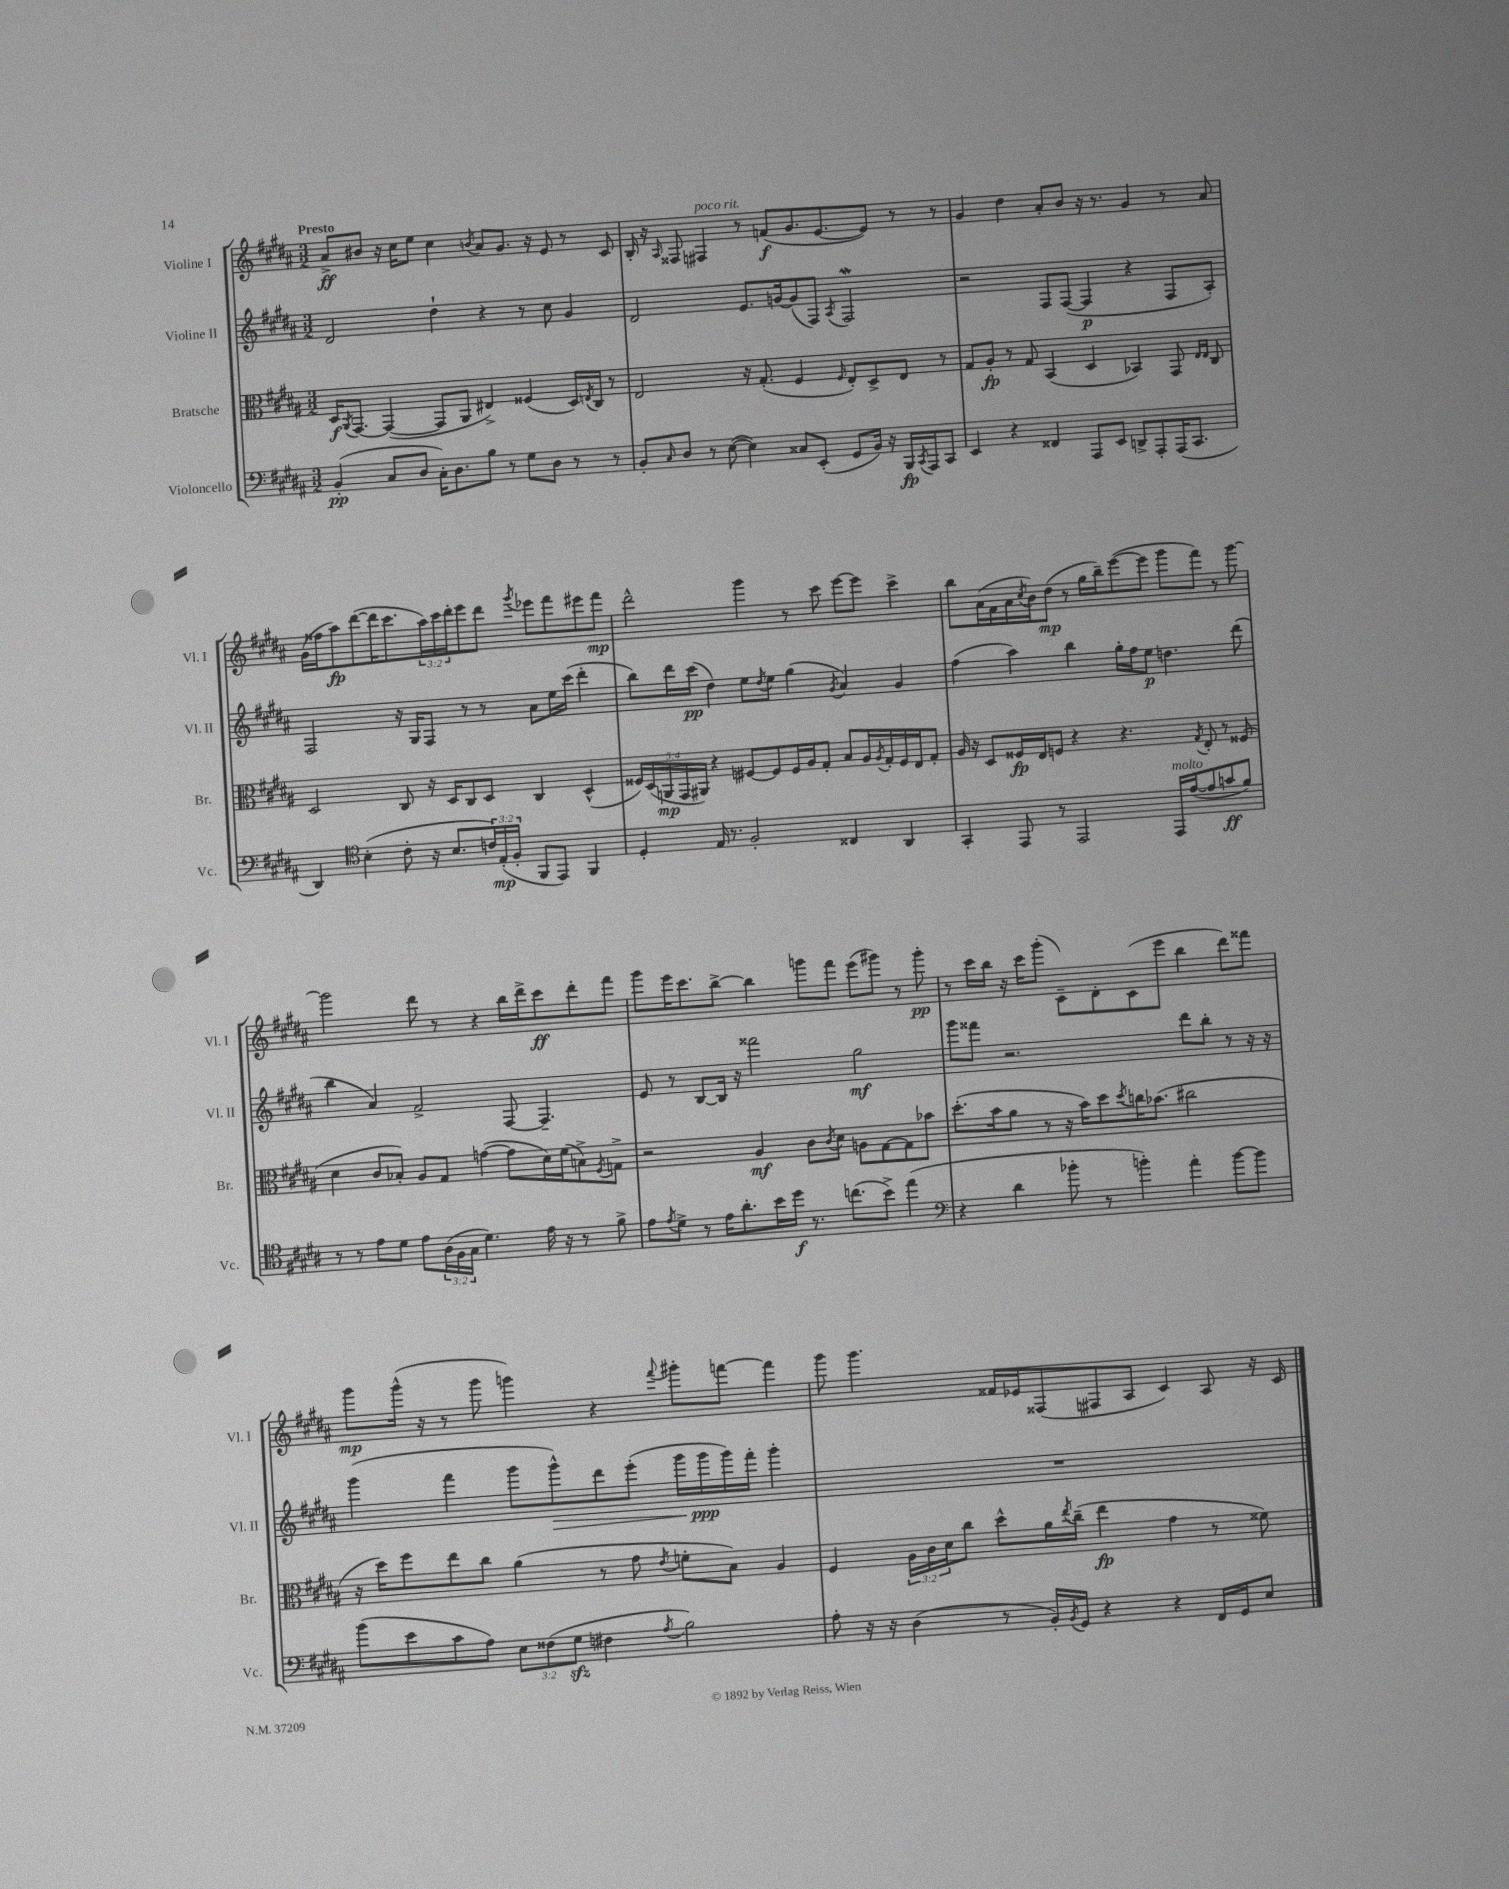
<<
\new StaffGroup <<
\new Staff = "s0" \with { instrumentName = "Violine I" shortInstrumentName = "Vl. I" } {
    \clef treble \key b \major \numericTimeSignature \time 3/2 \override Staff.TupletNumber.text = #tuplet-number::calc-fraction-text \tempo "Presto"
    ais'8->\ff bis'8 r16 cis''16 e''8 cis''4 \acciaccatura { b'8 } ais'8 gis'8. r16 e'8 r8 cis'8 |
    b16-. r16 \grace { ais16 } fisis8 fis4^\markup { \italic "poco rit." } r8 f'8\f( gis'8. e'8.~ e'8) r8 r8 |
    gis'4 dis''4 ais'8-. b'8 r16 r8. gis'4 r8 ais'8 |
    gis'16( fisis''16 ais''8\fp) dis'''8~( dis'''16 cis'''8. \tuplet 3/2 { ais''16) cis'''16 dis'''16-. } e'''8 dis'''8 \acciaccatura { gis'''8 } ees'''8 fis'''8 eis'''8 fis'''8\mp |
    dis'''2-^ gis'''4 r8 cis'''8 e'''8~ e'''8 cis'''4-> |
    b''8 ais'16( fis'16 ais'16 \acciaccatura { cis''8 } b'16) dis''8\mp( r8 gis''16 b''16--) e'''8~( e'''8 gis'''8 fis'''8) r8 gis'''8~ |
    gis'''2 dis'''8 r8 r4 b''16 dis'''16-> cis'''8\ff dis'''8-. fis'''8 |
    gis'''8 e'''16 cis'''8. b''8~-> b''4 g'''8 fis'''8 e'''8( gis'''8) r8 gis'''8-.\pp |
    r8 cis'''16 b''16 r16 cis'''16 gis'''8-.( cis'8--) dis'8-. cis'8( e'''8 b''4 dis'''8) fisis'''8 |
    gis'''8\mp gis'''16-^( r16 r8 gis'''8 g'''4) r4 \appoggiatura { fis'''8 } gis'''8-. f'''8~ f'''4 |
    gis'''8 gis'''4. fisis'16 ees'16 fisis8( fis8 ais8 cis'4) ais8 r16 cis'16 \bar "|." |
}
\new Staff = "s1" \with { instrumentName = "Violine II" shortInstrumentName = "Vl. II" } {
    \clef treble \key b \major \numericTimeSignature \time 3/2
    dis'2 dis''4-! r4 r8 cis''8 gis'4 |
    dis'2 e'8. g'16~ g'8( fis8) \acciaccatura { ais8 } fis2\mordent |
    r2 fis8 fis8~( fis4\p r4 fis8 ais8-.) |
    fis2 r16 gis16 fis8 r8 r8 ais'8 e''16 cis'''16( dis'''4-. |
    b''8) dis'''16 cis'''16\pp( dis''4) e''8 \acciaccatura { dis''8 } e''8 gis''4( \acciaccatura { gis'8 } ais'4) gis'4 |
    fis''4( ais''4) b''4 gis''16-. fis''16 e''8\p d''4. dis'''8( |
    b''4 ais'4) fis'2-> fis8~ fis4.-- |
    e'8 r8 b8~ b16 r16 fisis'''2 gis''2\mf |
    gis'''8 fisis'''8 r2. dis'''8 b''8-. r8 r16 r16 |
    gis'''4( fis'''4 gis'''8 gis'''8-^\>) dis'''8 e'''8-.( gis'''16 gis'''16\ppp\! gis'''16) fis'''16-. gis'''4-. |
    R1. \bar "|." |
}
\new Staff = "s2" \with { instrumentName = "Bratsche" shortInstrumentName = "Br." } {
    \clef alto \key b \major \numericTimeSignature \time 3/2 \override Staff.TupletNumber.text = #tuplet-number::calc-fraction-text
    dis16\f \acciaccatura { ais,8 } gis,8.~ gis,4~( gis,8 ais,8 eis4->) fisis4( dis16) \acciaccatura { e8 } cis16 r8 |
    e2 r16 gis8.-.( fis4 \grace { fis16 } e8-.) dis8-> e8 r8 |
    gis8 ais8-.\fp r8 gis8 b,4( dis4 bes,4) gis,8 \grace { e16 e16 } cis8 |
    dis2 cis8 r16 dis16 cis8 dis8 cis4 dis4-^( |
    \tuplet 5/4 { fisis16) dis16( a,16\mp gis,16 ais,16) } r4 fis8~ fis8 fis16 ais16 gis8-. b8 ais16 \acciaccatura { ais8 } gis16-. fis16 e16 gis8-. |
    ais16 r16 dis8 fisis16\fp e16 f8 r4 r4. \acciaccatura { gis8 } e8-. r8 fisis8( |
    dis'4 cis'8 bes8-.) ais8 gis8 g'4~( g'8 dis'16) fis'16( b8->) \acciaccatura { fis8 } g8-> |
    r2 ais4\mf cis'8 \acciaccatura { cis'8 } dis'8 a8 gis8~ gis8 bes'8 |
    dis''8.-.( b'16 ais'8 r8 r16 b'16) dis''8 \acciaccatura { dis''8 } c''16 bes'8.( cis''2 |
    r16 dis''16) fis''8 e''8 cis''8 ais'4( r8 gis'8 \acciaccatura { e'8 } f'8-. b8) ais4 |
    fis4 \tuplet 3/2 { ais16 cis'16 dis'16 } cis''8 dis''8-^ ais'16 \acciaccatura { e''8 } cis''16--( e''4\fp gis'4 r8 fisis'8) \bar "|." |
}
\new Staff = "s3" \with { instrumentName = "Violoncello" shortInstrumentName = "Vc." } {
    \clef bass \key b \major \numericTimeSignature \time 3/2 \override Staff.TupletNumber.text = #tuplet-number::calc-fraction-text
    b,4-.\pp( cis8 dis8 cis16-.) dis8. b8 r8 gis8 dis8 r8 r8 |
    b,8-. \grace { cis16 } dis8 r8 e8~( e4) cisis8 e,8-.( gis,8 b,16) r16 b,,16\fp \acciaccatura { cis,8 } ais,,16 cis,8 |
    e,4 r4 fisis,4 ais,,8 e,8 d,8-> ais,,8-. ais,,16( cis,8. |
    dis,4) \clef tenor b4-.( cis'8-. r16 b8. \tuplet 3/2 { c'16) e16-.\mp( fis16-. } fis,8 e,8) fis,4 |
    dis4-. e16 r8. fis2-. cisis4 ais,4 |
    gis,4-. e,8 r8 e,2 e,16^\markup { \italic "molto" } e'16~( e'8 g'8\ff fis'8) |
    r8 r8 e'8 dis'8 e'8 \tuplet 3/2 { ais16( fis16 gis16 } dis'4.) e'16 r16 r8 fis'8-> |
    e'8 \acciaccatura { e'8 } dis'8-> r8 e'16 ais'8.-. b'16 dis''16\f r8. c''8.( b'8->) e''4( |
    \clef bass r4 dis'4 bes'8-. r8 b'4-.) ais'4-. b'8~ b'8 |
    b'8( e'8 cis'8 ais8) \tuplet 3/2 { e8 fisis8( gis8\sfz } fis4 \acciaccatura { ais8 } b2) |
    ais8-. r16 r16 dis4( r8 b,16-.) \acciaccatura { b,8 } gis,16 r4 r4 fis,16 gis,16 e8 \bar "|." |
}
>>
>>
\layout { \context { \Score \remove "Bar_number_engraver" } }
